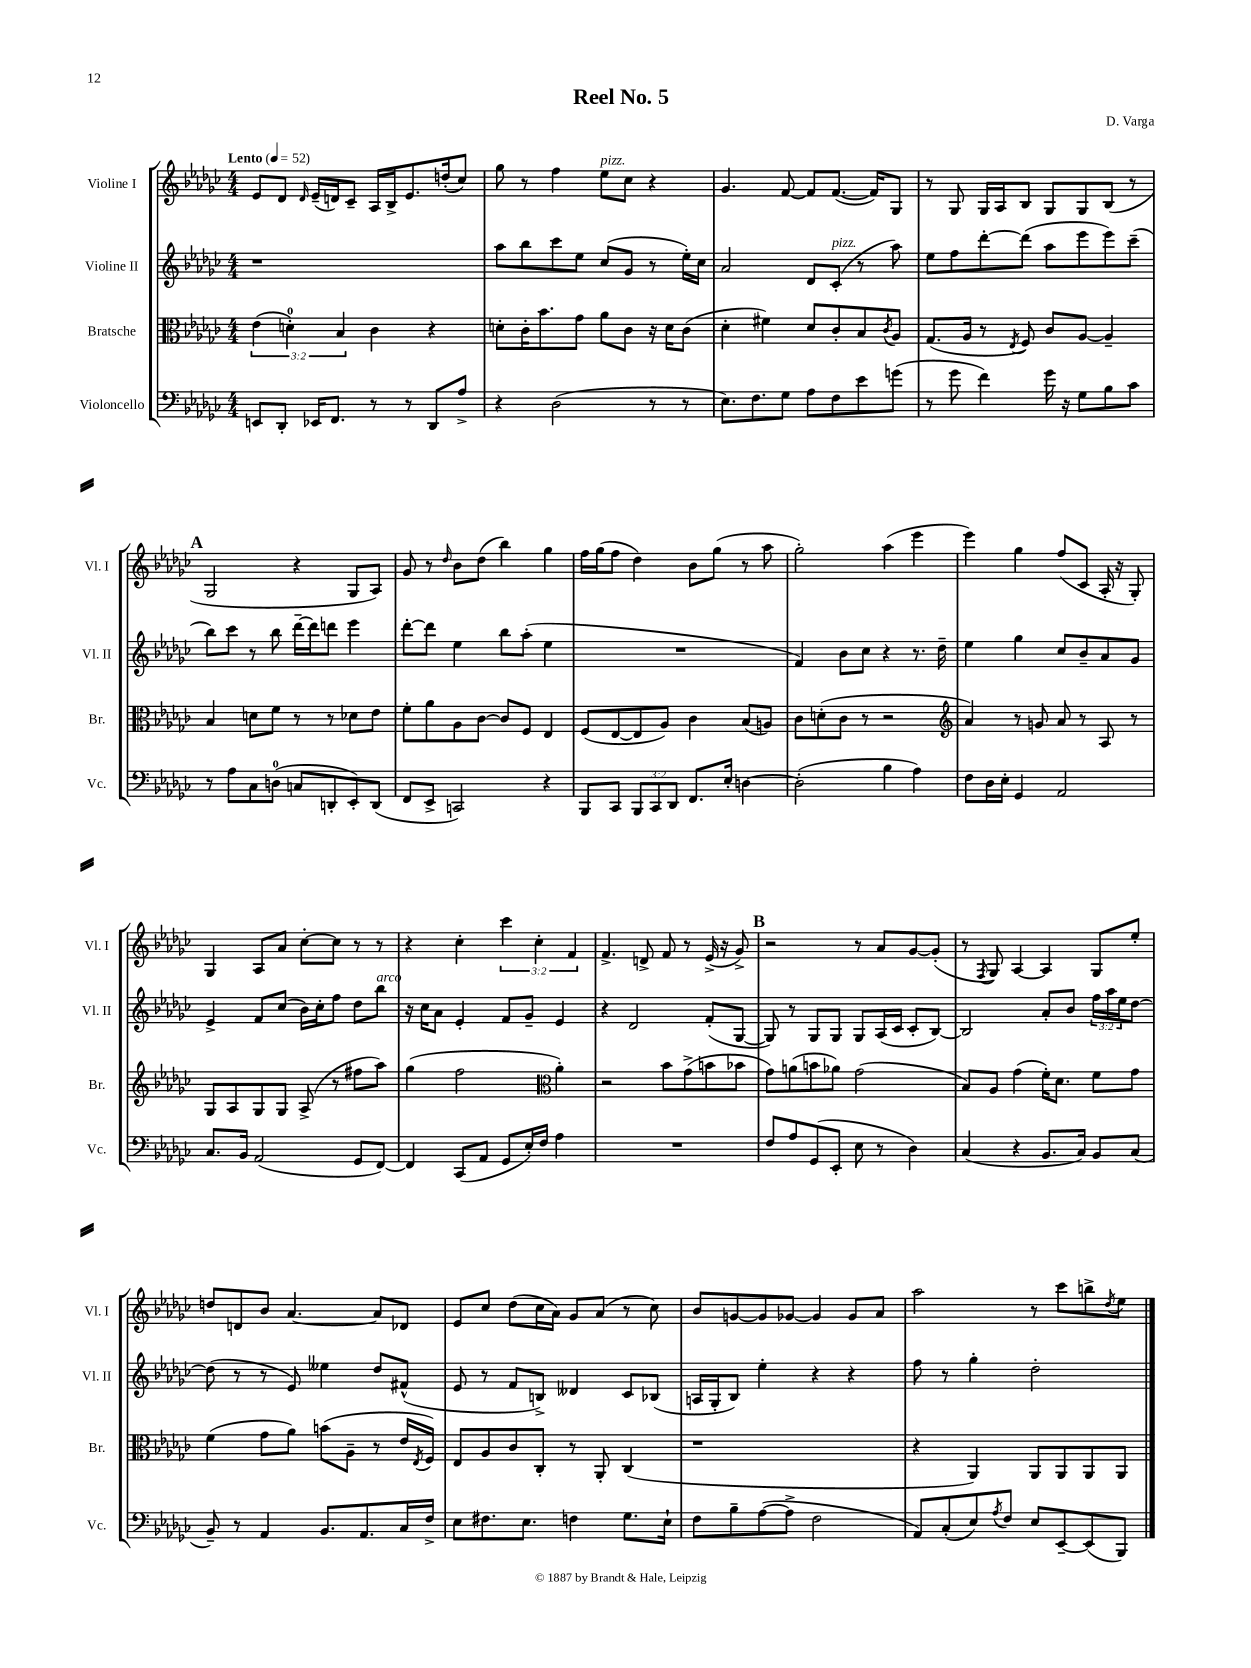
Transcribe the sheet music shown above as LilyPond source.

\header { title = "Reel No. 5" composer = "D. Varga" }
<<
\new StaffGroup <<
\new Staff = "s0" \with { instrumentName = "Violine I" shortInstrumentName = "Vl. I" } {
    \clef treble \key ges \major \numericTimeSignature \time 4/4 \override Staff.TupletNumber.text = #tuplet-number::calc-fraction-text \tempo "Lento" 4 = 52
    ees'8 des'8 \grace { des'16 } ees'16--( d'16) ces'8-- aes16 bes16-> ees'8. d''16-.( ces''8) |
    ges''8 r8 f''4 ees''8^\markup { \italic "pizz." } ces''8 r4 |
    ges'4. f'8~ f'8 f'8.~( f'16) ges8 |
    r8 ges8 ges16 aes16 bes8 ges8 ges8 bes8( r8 |
    \mark \markup { \bold "A" } ges2 r4 ges8 aes8) |
    ges'8 r8 \grace { des''16 } bes'8 des''8( bes''4) ges''4 |
    f''16 ges''16( f''8 des''4) bes'8 ges''8( r8 aes''8 |
    ges''2-.) aes''4( ees'''4 |
    ees'''4) ges''4 f''8( ces'8 aes16-. r16 ges8-.) |
    ges4 aes8 aes'8 ces''8~-. ces''8 r8 r8 |
    r4 ces''4-. \tuplet 3/2 { ces'''4 ces''4-. f'4 } |
    f'4.-> d'8-> f'8 r8 ees'16->( r16 ges'8->) |
    \mark \markup { \bold "B" } r2 r8 aes'8 ges'8~ ges'8-.( |
    r8 \acciaccatura { f8 } ges8) aes4~ aes4 ges8 ees''8-. |
    d''8 d'8 bes'8 aes'4.~ aes'8 des'8 |
    ees'8 ces''8 des''8( ces''16 aes'16) ges'8 aes'8( r8 ces''8) |
    bes'8 g'8~ g'8 ges'8~ ges'4 ges'8 aes'8 |
    aes''2 r8 ces'''8 b''8-> \acciaccatura { des''8 } ees''8 \bar "|." |
}
\new Staff = "s1" \with { instrumentName = "Violine II" shortInstrumentName = "Vl. II" } {
    \clef treble \key ges \major \numericTimeSignature \time 4/4 \override Staff.TupletNumber.text = #tuplet-number::calc-fraction-text
    r1 |
    aes''8 bes''8 ces'''8 ees''8 ces''8( ges'8 r8 ees''16-.) ces''16 |
    aes'2 des'8 ces'8-.^\markup { \italic "pizz." }( r8 aes''8) |
    ees''8 f''8 des'''8~-. des'''8( aes''8 ees'''8 ees'''8) ces'''8--( |
    \mark \markup { \bold "A" } bes''8) ces'''8 r8 bes''8 des'''16~-- des'''16 d'''8 ees'''4 |
    des'''8~-. des'''8 ees''4 bes''8 aes''8-.( ees''4 |
    R1 |
    f'4) bes'8 ces''8 r4 r8. des''16-- |
    ees''4 ges''4 ces''8 bes'8-- aes'8 ges'8 |
    ees'4-> f'8 ces''8( bes'16) ces''16-. f''8 des''8 bes''8^\markup { \italic "arco" } |
    r16 ces''16 aes'8 ees'4-. f'8 ges'8-- ees'4 |
    r4 des'2 f'8-.( ges8~ |
    \mark \markup { \bold "B" } ges8) r8 ges8 ges8 ges8 aes16( ces'16 ces'8-. bes8~) |
    bes2 aes'8-. bes'8 \tuplet 3/2 { f''16 aes''16 ees''16 } des''8~ |
    des''8( r8 r8 ees'8) eeses''4 des''8 fis'8-^( |
    ees'8 r8 f'8 b8->) deses'4 ces'8 bes8( |
    a16 ges16-. bes8) ees''4-. r4 r4 |
    f''8 r8 ges''4-. des''2-. \bar "|." |
}
\new Staff = "s2" \with { instrumentName = "Bratsche" shortInstrumentName = "Br." } {
    \clef alto \key ges \major \numericTimeSignature \time 4/4 \override Staff.TupletNumber.text = #tuplet-number::calc-fraction-text
    \tuplet 3/2 { ees'4( d'4-0-.) bes4 } ces'4 r4 |
    d'8-. ces'16-. bes'8. ges'8 aes'8 ces'8 r16 d'16 ces'8( |
    des'4-. fis'4) des'8 ces'8-. bes8 \acciaccatura { ces'8 } aes8 |
    ges8.( aes16 r8 \acciaccatura { ees8 } f8) ces'8 aes8~ aes4-- |
    \mark \markup { \bold "A" } bes4 d'8 f'8 r8 r8 des'8 ees'8 |
    f'8-. aes'8 aes8 ces'8~ ces'8 f8 ees4 |
    f8( ees8~ ees8 aes8) ces'4 bes8( a8) |
    ces'8 d'8-.( ces'8 r8 r2 |
    \clef treble aes'4) r8 g'8 aes'8 r8 aes8 r8 |
    ges8 aes8 ges8 ges8 aes8->( r8 fis''8 aes''8) |
    ges''4( f''2 \clef alto aes'4-.) |
    r2 bes'8 ges'8->( b'8 bes'8 |
    \mark \markup { \bold "B" } ges'8) a'8( b'8 aes'8) ges'2( |
    bes8) aes8 ges'4( f'16-.) des'8. f'8 ges'8 |
    f'4( ges'8 aes'8) b'8( aes8-- r8 ees'16 \acciaccatura { ees8 } f16) |
    ees8 aes8 ces'8 ces8-. r8 aes,8-. ces4( |
    r1 |
    r4 aes,4) aes,8 aes,8 aes,8 aes,8 \bar "|." |
}
\new Staff = "s3" \with { instrumentName = "Violoncello" shortInstrumentName = "Vc." } {
    \clef bass \key ges \major \numericTimeSignature \time 4/4 \override Staff.TupletNumber.text = #tuplet-number::calc-fraction-text
    e,8 des,8-. ees,16 f,8. r8 r8 des,8 aes8-> |
    r4 des2( r8 r8 |
    ees8.) f8. ges8 aes8 f8 ees'8 g'8( |
    r8 ges'8 f'4) ges'16 r16 ges8 bes8 ces'8 |
    \mark \markup { \bold "A" } r8 aes8 ces8 d8-0( c8 d,8-. ees,8-.) d,8( |
    f,8 ees,8-> c,2) r4 |
    bes,,8 ces,8 \tuplet 3/2 { bes,,8 ces,8 des,8 } f,8. ees16-. d4~ |
    d2-.( bes4 aes4) |
    f8 des16 ees16-. ges,4 aes,2 |
    ces8. bes,16 aes,2( ges,8 f,8~) |
    f,4 ces,8( aes,8 ges,8 ees16-.) f16 aes4 |
    R1 |
    \mark \markup { \bold "B" } f8 aes8 ges,8( ees,8-. ees8 r8 des4) |
    ces4( r4 bes,8. ces16) bes,8 ces8( |
    bes,8--) r8 aes,4 bes,8. aes,8. ces16 f16-> |
    ees8 fis8. ees8. f4 ges8. ees16-! |
    f8 bes8-- aes8~( aes8-> f2 |
    aes,8) ces8-.( ees8) \acciaccatura { aes8 } f8 ees8 ees,8~-- ees,8( bes,,8) \bar "|." |
}
>>
>>
\layout { \context { \Score \remove "Bar_number_engraver" } }
